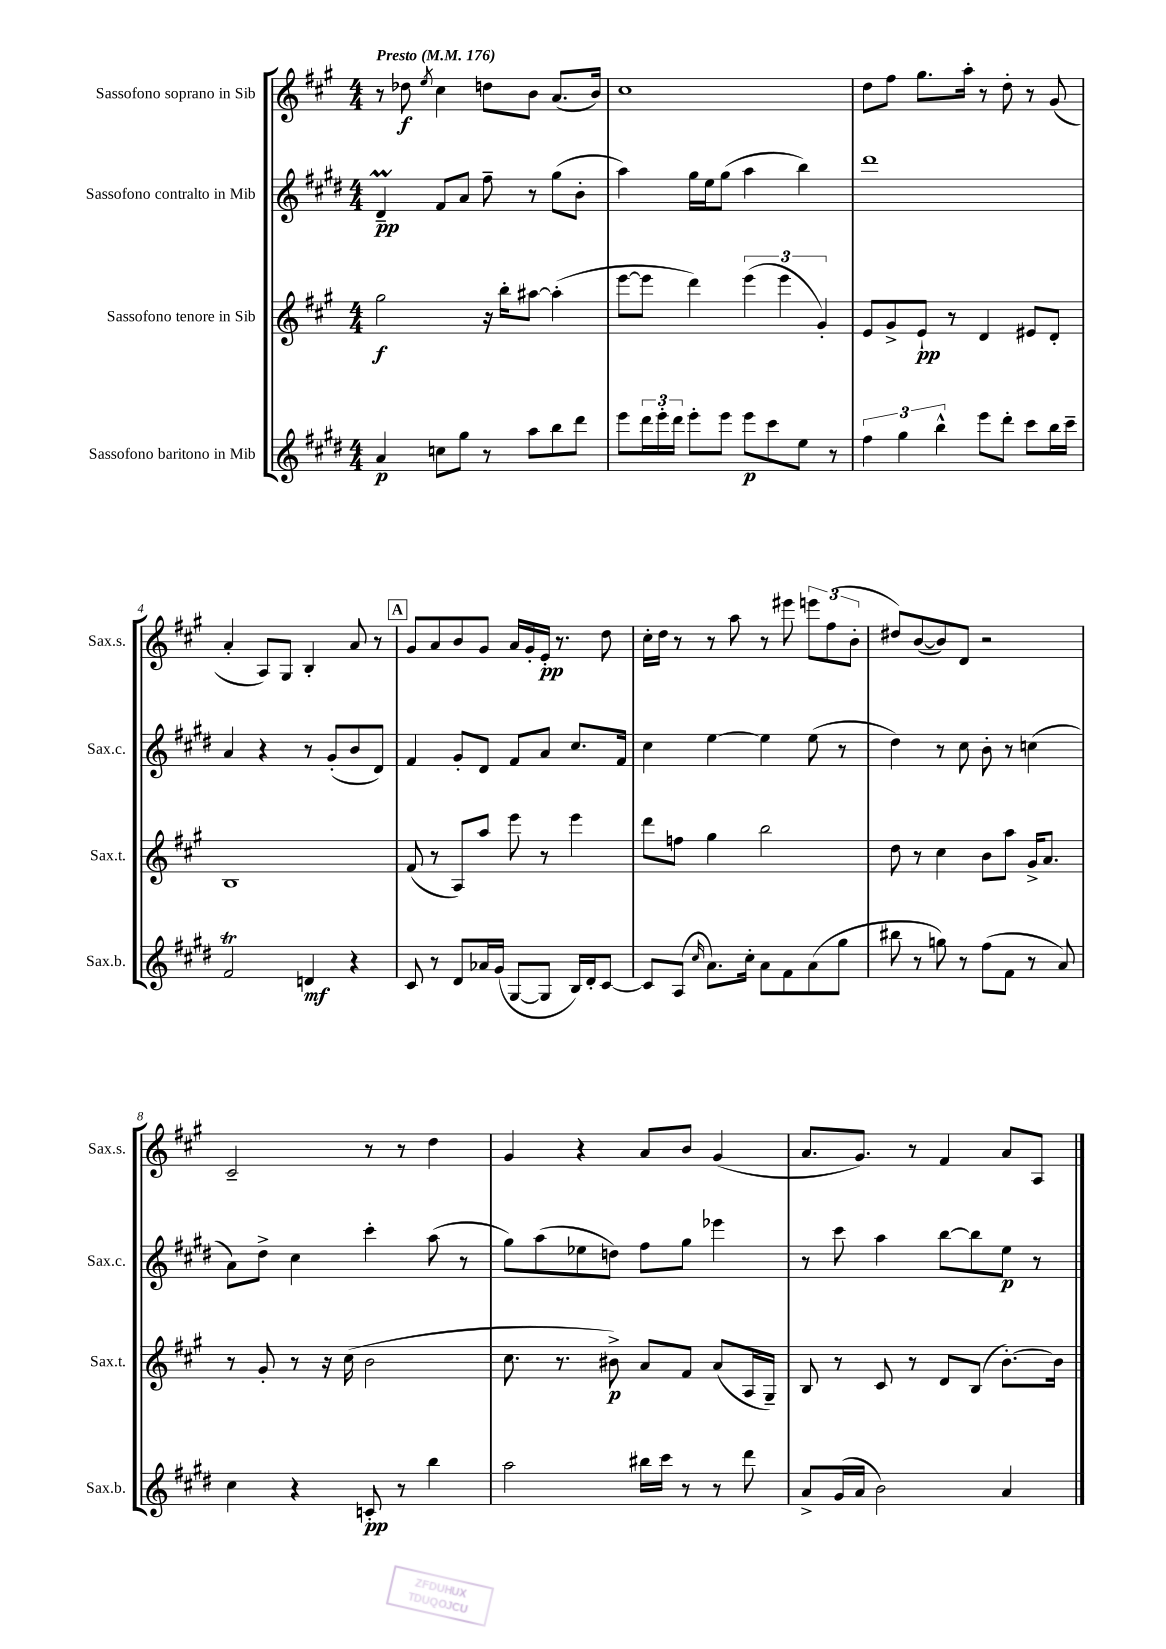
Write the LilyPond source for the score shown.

<<
\new StaffGroup <<
\new Staff = "s0" \with { instrumentName = "Sassofono soprano in Sib" shortInstrumentName = "Sax.s." } {
    \clef treble \key a \major \numericTimeSignature \time 4/4 \tempo "Presto" 4 = 176
    r8 des''8\f \acciaccatura { e''8 } cis''4 d''8 b'8 a'8.( b'16) |
    cis''1 |
    d''8 fis''8 gis''8. a''16-. r8 d''8-. r8 gis'8( |
    a'4-. a8) gis8 b4-. a'8 r8 |
    \mark \markup { \box "A" } gis'8 a'8 b'8 gis'8 a'16 gis'16-. e'16-.\pp r8. d''8 |
    cis''16-. d''16 r8 r8 a''8 r8 eis'''8 \tuplet 3/2 { e'''8 fis''8( b'8-. } |
    dis''8) b'8~( b'8) d'8 r2 |
    cis'2-- r8 r8 d''4 |
    gis'4 r4 a'8 b'8 gis'4( |
    a'8. gis'8.) r8 fis'4 a'8 a8 \bar "|." |
}
\new Staff = "s1" \with { instrumentName = "Sassofono contralto in Mib" shortInstrumentName = "Sax.c." } {
    \clef treble \key e \major \numericTimeSignature \time 4/4
    dis'4--\prall\pp fis'8 a'8 fis''8-- r8 gis''8( b'8-. |
    a''4) gis''16 e''16 gis''8( a''4 b''4) |
    dis'''1 |
    a'4 r4 r8 gis'8-.( b'8 dis'8) |
    \mark \markup { \box "A" } fis'4 gis'8-. dis'8 fis'8 a'8 cis''8. fis'16 |
    cis''4 e''4~ e''4 e''8( r8 |
    dis''4) r8 cis''8 b'8-. r8 c''4( |
    a'8) dis''8-> cis''4 cis'''4-. a''8( r8 |
    gis''8) a''8( ees''8 d''8) fis''8 gis''8 ees'''4 |
    r8 cis'''8 a''4 b''8~ b''8 e''8\p r8 \bar "|." |
}
\new Staff = "s2" \with { instrumentName = "Sassofono tenore in Sib" shortInstrumentName = "Sax.t." } {
    \clef treble \key a \major \numericTimeSignature \time 4/4
    gis''2\f r16 b''16-. ais''8~ ais''4-.( |
    e'''8~ e'''8 d'''4) \tuplet 3/2 { e'''4( e'''4 gis'4-.) } |
    e'8 gis'8-> e'8-!\pp r8 d'4 eis'8 d'8-. |
    b1 |
    \mark \markup { \box "A" } fis'8( r8 a8) a''8 e'''8 r8 e'''4 |
    d'''8 f''8 gis''4 b''2 |
    d''8 r8 cis''4 b'8 a''8 gis'16-> a'8. |
    r8 gis'8-. r8 r16 cis''16( b'2 |
    cis''8. r8. bis'8->\p) a'8 fis'8 a'8( a16 gis16--) |
    b8 r8 cis'8 r8 d'8 b8( b'8.~-.) b'16 \bar "|." |
}
\new Staff = "s3" \with { instrumentName = "Sassofono baritono in Mib" shortInstrumentName = "Sax.b." } {
    \clef treble \key e \major \numericTimeSignature \time 4/4
    a'4\p c''8 gis''8 r8 a''8 b''8 dis'''8 |
    e'''8 \tuplet 3/2 { dis'''16 e'''16-. dis'''16 } e'''8-. e'''8 e'''8\p cis'''8 e''8 r8 |
    \tuplet 3/2 { fis''4 gis''4 b''4-^ } e'''8 dis'''8-. cis'''8 b''16 cis'''16-- |
    fis'2\trill d'4\mf r4 |
    \mark \markup { \box "A" } cis'8 r8 dis'8 aes'16 gis'16( gis8~ gis8 b16) dis'16-. cis'8~ |
    cis'8 a8( \grace { cis''16 } a'8.) cis''16-. a'8 fis'8 a'8( gis''8 |
    bis''8 r8 g''8) r8 fis''8( fis'8 r8 a'8) |
    cis''4 r4 c'8-.\pp r8 b''4 |
    a''2 bis''16 cis'''16 r8 r8 dis'''8 |
    a'8-> gis'16( a'16 b'2) a'4 \bar "|." |
}
>>
>>
